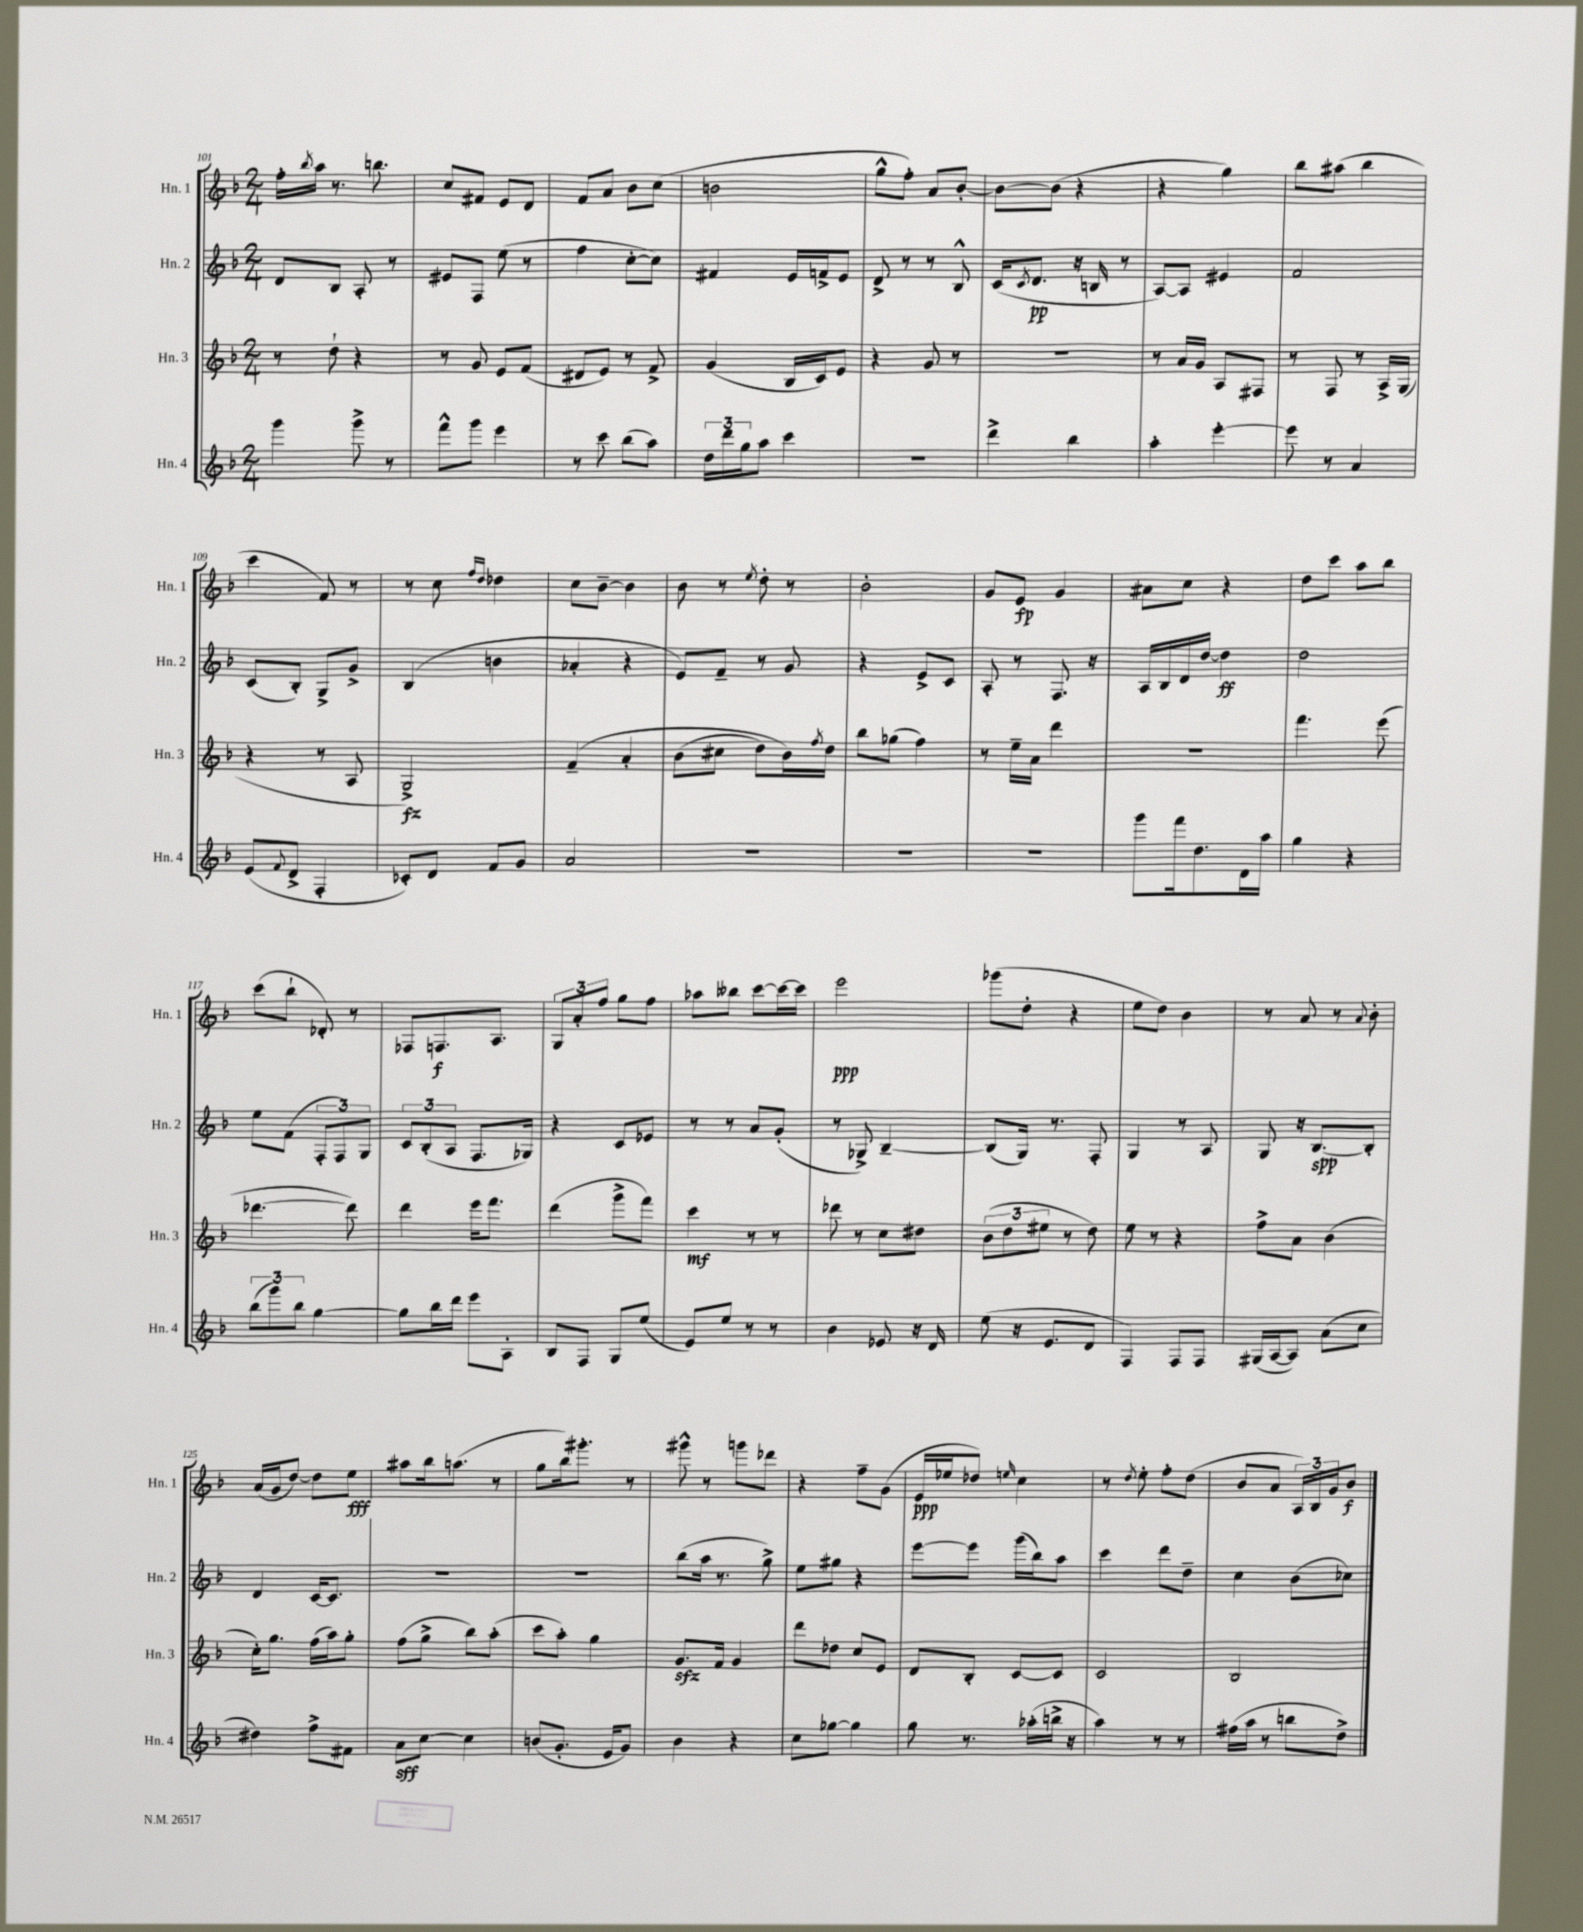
<<
\new StaffGroup <<
\new Staff = "s0" \with { instrumentName = "Hn. 1" shortInstrumentName = "Hn. 1" } {
    \clef treble \key f \major \numericTimeSignature \time 2/4
    f''16-. \acciaccatura { bes''8 } a''16 r8. b''8. |
    c''8 fis'8 e'8 d'8 |
    f'8 a'8 bes'8 c''8( |
    b'2 |
    g''8-^ f''8-.) a'8 bes'8~-. |
    bes'8~ bes'8( r4 |
    r4 g''4) |
    bes''8 ais''8( bes''4 |
    c'''4 f'8) r8 |
    r8 c''8 \grace { f''16 d''16 } des''4 |
    c''8 bes'8~-- bes'4 |
    bes'8 r8 \acciaccatura { e''8 } d''8-. r8 |
    bes'2-. |
    g'8 e'8\fp g'4 |
    ais'8 c''8 r4 |
    d''8 c'''8 a''8 bes''8 |
    c'''8( bes''8-! des'8-.) r8 |
    fes8 f8.\f a8. |
    \tuplet 3/2 { g8 a'8-. f''8 } g''8 f''8 |
    aes''8 beses''8 c'''8~ c'''16~ c'''16 |
    e'''2\ppp |
    ges'''8( d''8-. r4 |
    e''8 d''8) bes'4 |
    r8 a'8 r8 \appoggiatura { a'8 } bes'8-. |
    a'16( g'16 d''8~) d''8 e''8\fff |
    ais''8 bes''16 a''8.( r8 |
    g''8 bes''16) gis'''8.-. r8 |
    gis'''8-^ r8 g'''8 des'''8 |
    r4 f''8-- g'8( |
    e'16\ppp ees''16 des''8) \grace { e''16 } c''4 |
    r8 \acciaccatura { d''8 } e''8-. f''8-. d''8( |
    bes'8 a'8 \tuplet 3/2 { a16) bes16 g'16 } bes'8\f \bar "|." |
}
\new Staff = "s1" \with { instrumentName = "Hn. 2" shortInstrumentName = "Hn. 2" } {
    \clef treble \key f \major \numericTimeSignature \time 2/4
    d'8 bes8 a8-. r8 |
    eis'8 f8 e''8( r8 |
    f''4 c''8~-. c''8) |
    fis'4 e'16 f'16-> e'8 |
    d'8-> r8 r8 bes8-^ |
    c'16( \acciaccatura { c'8 } d'8.\pp r16 b16 r8 |
    a8~) a8 eis'4 |
    f'2 |
    c'8( bes8-.) g8-> g'8-> |
    bes4( b'4 |
    aes'4-. r4 |
    e'8) f'8-- r8 g'8 |
    r4 e'8-> c'8 |
    a8-. r8 f8. r16 |
    a16 bes16 d'16 d''16~ d''4\ff |
    d''2 |
    e''8 f'8( \tuplet 3/2 { f8-. f8) g8 } |
    \tuplet 3/2 { c'8 bes8-.( a8 } f8. ges16) |
    r4 c'8 ees'8 |
    r8 r8 a'8 g'8-.( |
    r8 ges8->) bes4~-- |
    bes8( g16) r8. f8-. |
    g4 r8 a8 |
    g8 r16 bes8.~\spp bes8-. |
    d'4 c'16~ c'8. |
    R2 |
    R2 |
    bes''8( a''16 r8. g''8->) |
    e''8 gis''8 r4 |
    e'''8~ e'''8 g'''16( bes''16) a''8 |
    c'''4 d'''8 d''8-- |
    c''4 bes'8( ces''8) \bar "|." |
}
\new Staff = "s2" \with { instrumentName = "Hn. 3" shortInstrumentName = "Hn. 3" } {
    \clef treble \key f \major \numericTimeSignature \time 2/4
    r8 d''8-! r4 |
    r8 g'8 e'8 f'8( |
    dis'8 e'8) r8 f'8-> |
    g'4( bes16 c'16) e'8 |
    r4 g'8 r8 |
    R2 |
    r8 a'16 g'16 a8 fis8 |
    r8 f8 r8 a16-> g16( |
    r4 r8 a8 |
    g2->\fz) |
    f'4--\( a'4-. |
    bes'8( cis''8 d''8) bes'16\) \acciaccatura { f''8 } d''16 |
    bes''8 ges''8( f''4) |
    r8 e''16-- a'16 d'''4 |
    R2 |
    f'''4. e'''8( |
    des'''4.~ des'''8) |
    d'''4 e'''16 f'''8. |
    d'''4( g'''8-> f'''8) |
    c'''4\mf r8 r8 |
    des'''8 r8 c''8 dis''8 |
    \tuplet 3/2 { bes'8( d''8 eis''8 } r8 d''8) |
    e''8 r8 r4 |
    f''8-> a'8 bes'4( |
    c''16-.) g''8. f''16( a''16) g''8-. |
    f''8( g''8-> bes''8) a''8-.( |
    c'''8 a''8-.) g''4 |
    g'8.\sfz f'16 g'4 |
    d'''8 des''8 c''8 e'8 |
    d'8 bes8-. c'8~ c'8 |
    c'2 |
    bes2 \bar "|." |
}
\new Staff = "s3" \with { instrumentName = "Hn. 4" shortInstrumentName = "Hn. 4" } {
    \clef treble \key f \major \numericTimeSignature \time 2/4
    g'''4 g'''8-> r8 |
    f'''8-^ g'''8 e'''4 |
    r8 c'''8 bes''8( a''8) |
    \tuplet 3/2 { d''16 d'''16 g''16 } a''8 c'''4 |
    R2 |
    d'''4-> bes''4 |
    a''4-. e'''4~-. |
    e'''8 r8 a'4 |
    e'8( \appoggiatura { f'8 } d'8-> f4-. |
    ces'8-.) d'8 f'8 g'8 |
    a'2 |
    r2 |
    R2 |
    R2 |
    g'''8 f'''16 d''8. d'16 a''16 |
    g''4 r4 |
    \tuplet 3/2 { bes''8( g'''8) bes''8 } g''4~ |
    g''8 bes''16 d'''16 e'''8 a8-. |
    bes8 f8 g8 e''8( |
    e'8) e''8 r8 r8 |
    bes'4 ees'8 r16 d'16 |
    e''8( r16 e'8. d'8 |
    f4) f8 f8 |
    gis16( a16~ a8) a'8( c''8 |
    dis''4) f''8-> fis'8 |
    a'8\sff c''8~ c''4 |
    b'8( g'8.-. e'16 g'8) |
    bes'4 r4 |
    c''8 ges''8~ ges''4 |
    g''8 r8. aes''16-.( b''16-> r16 |
    a''4) r8 r8 |
    fis''16( a''16 r8 b''8 d''8->) \bar "|." |
}
>>
>>
\layout { \context { \Score currentBarNumber = #101 } }
